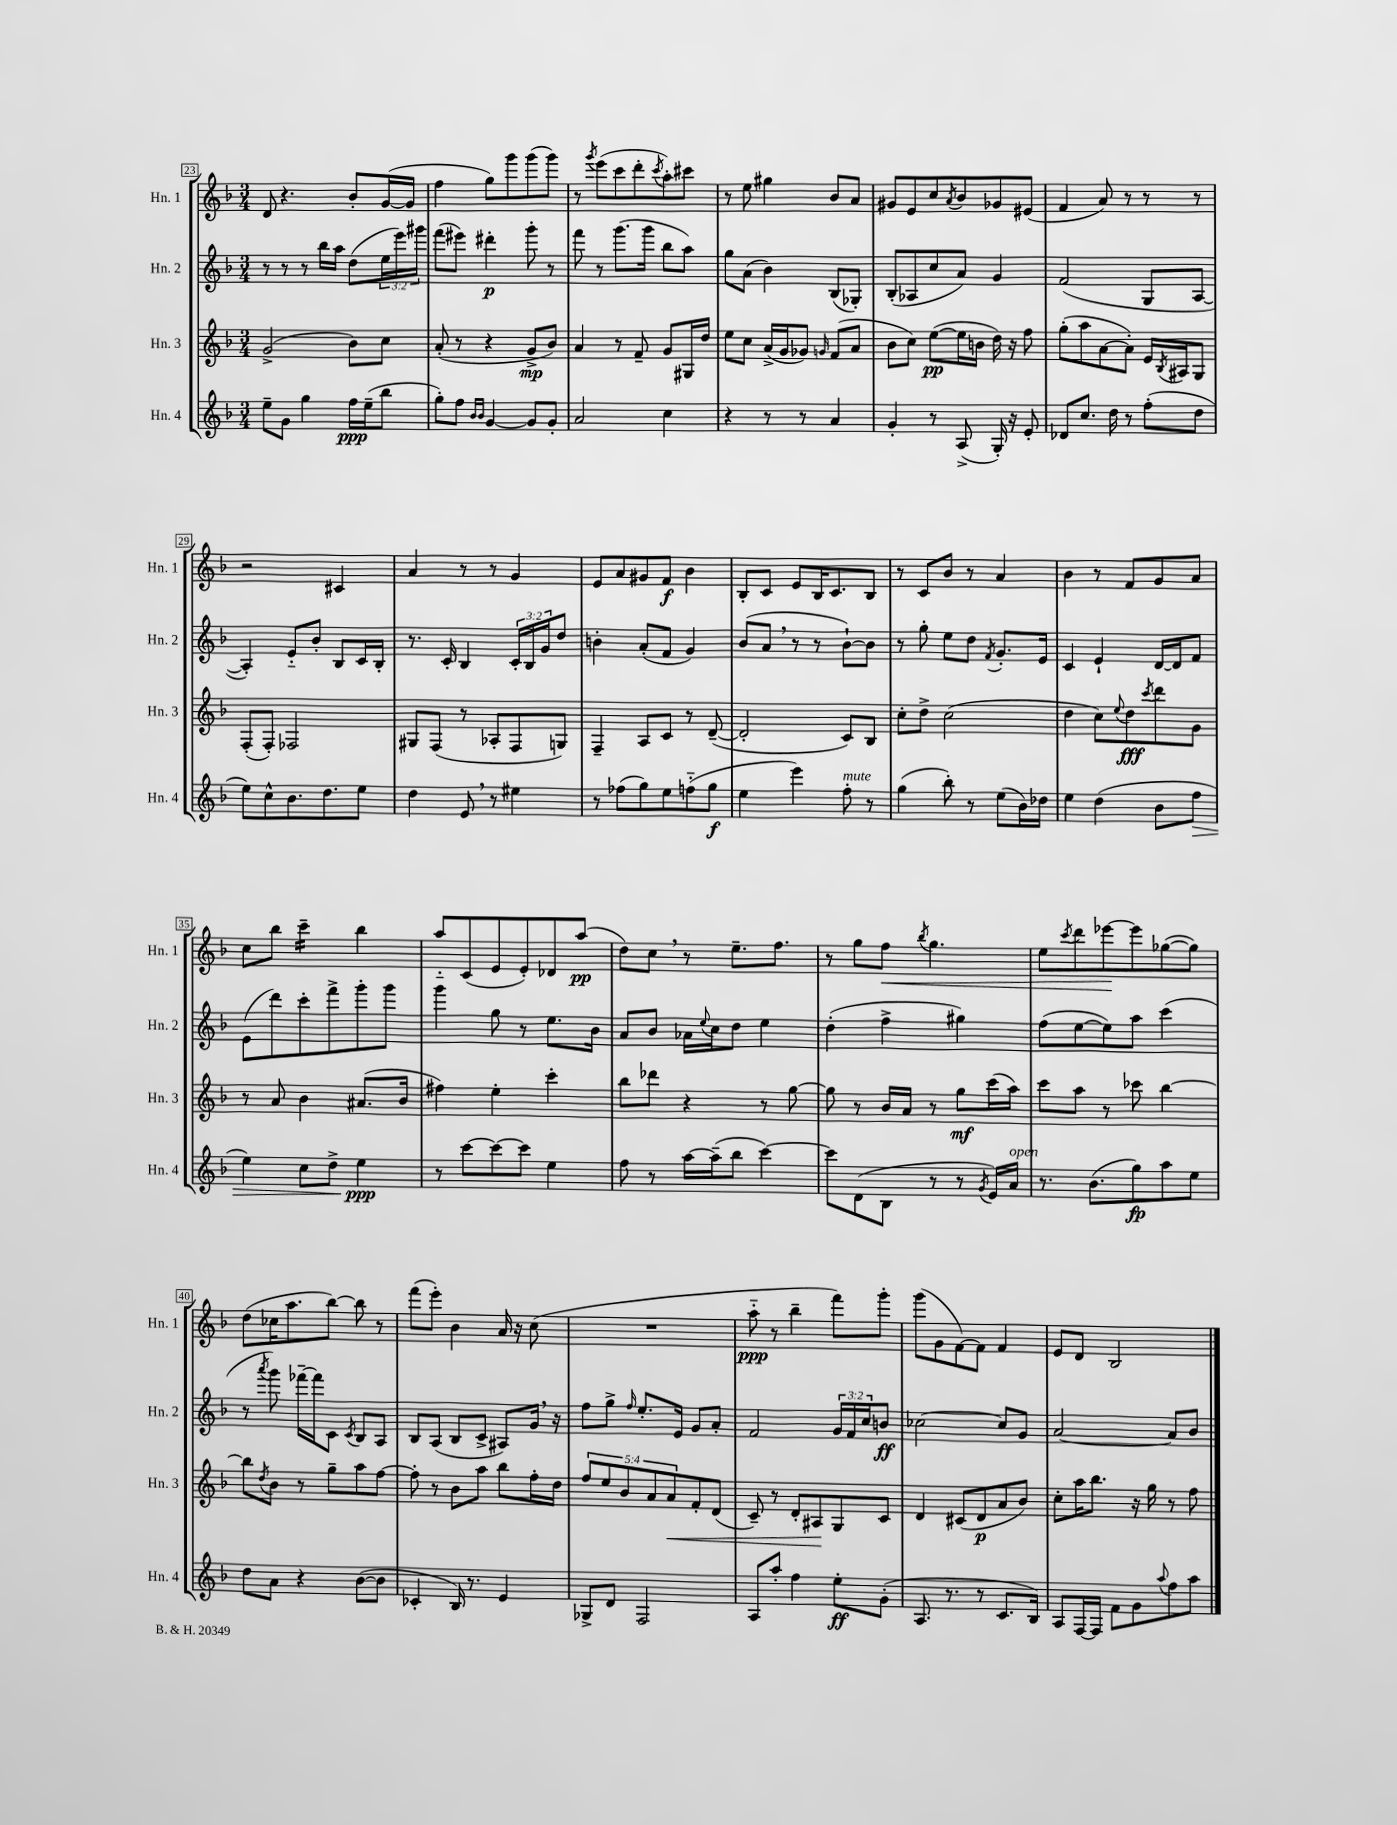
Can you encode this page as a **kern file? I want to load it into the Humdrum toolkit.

**kern	**kern	**kern	**kern
*staff4	*staff3	*staff2	*staff1
*clefG2	*clefG2	*clefG2	*clefG2
*k[b-]	*k[b-]	*k[b-]	*k[b-]
*M3/4	*M3/4	*M3/4	*M3/4
8ee~	(2g^	8r	8d
8g	.	8r	4.r
4gg	.	8r	.
.	.	16bb-	.
.	.	16aa	.
16ff	8b-)	(8dd	8b-'
(16ee~	.	.	.
8bb-	8cc	24ee	([16g
.	.	24eee)	.
.	.	.	16g]
.	.	24ggg#	.
=	=	=	=
8gg')	(8a'	(8fff	4ff
8ff	8r	8eee#)	.
16qqb-	.	.	.
16qqb-	.	.	.
[4g	4r	4ddd#'	8gg)
.	.	.	8ggg
8g]	8g^	8ggg'	(8ggg
8g'	8b-)	8r	8ggg)
=	=	=	=
2a	4a	8fff	8r
.	.	.	8qggg
.	.	8r	(8eee
.	8r	(8.ggg	8ccc
.	8f~	.	8ddd'
.	.	16ggg	.
.	.	.	8qccc
4cc	8g	8bb-	8aa')
.	16G#	8aa)	8ccc#
.	16dd	.	.
=	=	=	=
4r	8ee	8gg	8r
.	8cc	(8a	8ee
8r	(16a^	4b-)	4gg#
.	16g	.	.
8r	8g-)	.	.
.	16qqg	.	.
4a	(8f	(8B-	8b-
.	8a	8G-')	8a
=	=	=	=
4g'	8b-	(8B-'	8g#
.	8cc)	8A-	8e
8r	([8ee	8cc	8cc
.	.	.	8qa
(8A^	16ee]	8a)	8b-
.	16b	.	.
16G')	16dd)	4g	8g-
16r	16r	.	.
8e'	8ff	.	(8e#
=	=	=	=
8d-	(8gg'	(2f	4f
8.cc	8aa	.	.
.	[8a	.	8a)
16dd	.	.	.
8r	8a'])	.	8r
(8ff'	16e	8G	8r
.	8qB-	.	.
.	16A#	.	.
8dd	8G	[8A	8r
=	=	=	=
8ee)	(8F'	4A'])	2r
8cc^^	8F')	.	.
8.b-	2F-	8e'~	.
.	.	8b-'	.
8.dd	.	.	.
.	.	8B-	4c#
8ee	.	16c	.
.	.	16B-'	.
=	=	=	=
4dd	8G#	8.r	4a
.	(8F	.	.
.	.	16c'	.
8e	8r	4B-	8r
8r	8A-'	.	8r
4ee#	8F	24c'	4g
.	.	24B-	.
.	.	24g	.
.	8G)	8dd	.
=	=	=	=
8r	4F~	4b'	8e
(8ff-	.	.	8a
8gg)	8A	(8a'	8g#
8ee	8c	8f	8f
(8ff'~	8r	4g)	4b-
8gg	([8d~	.	.
=	=	=	=
4ee	2d']	(8b-	8B-'
.	.	8a	8c
4eee)	.	8r	8e
.	.	8r	16B-
.	.	.	8.c
8ff'	8c)	[8b-`)	.
8r	8B-	8b-]	8B-
=	=	=	=
(4gg	8cc'	8r	8r
.	8dd^	8gg'	8c
8bb-')	(2cc	8ee	8b-
8r	.	8dd	8r
.	.	8qf	.
(8ee	.	8.g'	4a
16b-)	.	.	.
16dd-	.	16e	.
=	=	=	=
4ee	4dd	4c	4b-
(4dd	8cc)	4e`	8r
.	8qqee	.	.
.	8dd	.	8f
.	8qccc	.	.
8b-	8ddd	[16d	8g
.	.	16d]	.
8ff	8g	8f	8a
=	=	=	=
4ee)	8r	(8e	8cc
.	8a	8ddd)	8bb-
8cc	4b-	8ccc'	4ccc~
8dd^	.	8fff^	.
4ee	(8.a#	8ggg'	4bb-
.	.	8ggg	.
.	16b-	.	.
=	=	=	=
8r	4ff#)	4ggg	8aa'~
[8ccc	.	.	(8c
8ccc_	4ee'	8gg	8e
8ccc]	.	8r	8e')
4ee	4ccc'	8.ee	8d-
.	.	.	(8aa
.	.	16b-	.
=	=	=	=
8ff	8bb-	8a	8dd)
8r	8ddd-	8b-	8cc
[16aa	4r	16a-	8r
.	.	8qqee	.
(16aa~]	.	16cc	.
8bb-	.	8dd	8.ee~
[4ccc)	8r	4ee	.
.	.	.	8.ff
.	[8gg	.	.
=	=	=	=
8ccc]	8gg]	(4dd'	8r
(8d	8r	.	8gg
8B-	16b-	4ff^	8ff
.	16a	.	.
.	.	.	8qbb-
8r	8r	.	4.gg
8r	8gg	4gg#)	.
8qg	.	.	.
16e)	(16ccc	.	.
16a	16aa)	.	.
=	=	=	=
8.r	8ccc	(8ff	8ee
.	.	.	8qccc
.	8aa	[8ee	8ddd
(8.b-	.	.	.
.	8r	8ee])	[8eee-
8gg)	8ccc-	8aa	8eee-]
8aa	[4bb-	(4ccc	([8gg-
8ee	.	.	8gg-])
=	=	=	=
8dd	8bb-]	8r	(8dd
.	8qdd	8qaaa	.
8a	8b-	8ggg)	16cc-
.	.	.	8.aa
4r	8r	[16fff-~	.
.	.	16fff-]	.
.	8gg~	8c	[8bb-)
.	.	8qc	.
([8b-	8aa	8B-	8bb-]
8b-]	[8ff	8A	8r
=	=	=	=
4c-'	8ff']	8B-	(8fff
.	8r	(8A	8eee')
16B-)	8b-	8B-	4b-
8.r	.	.	.
.	8aa	8c^	.
4e	8bb-	8A#)	16a
.	.	.	16r
.	16ff'	16g	(8cc
.	16dd	16r	.
=	=	=	=
8G-^	10ff	8ff	2.r
.	10ee	.	.
8d	.	8gg^	.
.	10b-	.	.
.	.	16qqff	.
2F	.	8.ee'	.
.	10a	.	.
.	10a	.	.
.	.	16e	.
.	8f'	8g	.
.	(8d	8a'	.
=	=	=	=
8A	8c~)	2f	8aa'~
8aa'	8r	.	8r
4ff	8d'	.	4bb-~
.	8A#	.	.
8ee'	8G	24g	8fff)
.	.	24f	.
.	.	24cc	.
(8g'	8c	8b	8ggg'
=	=	=	=
8.A	4d	[2cc-	(8ggg
.	.	.	8g
8.r	.	.	.
.	(8c#	.	[8f)
8r	8d	.	8f]
8.c	8a	8cc-]	4f
.	8b-)	8g	.
16B-)	.	.	.
=	=	=	=
8A	8cc'	[2a	8e
[16F	16aa	.	8d
16F]	8.bb-	.	.
8f	.	.	2B-
8g	16r	.	.
.	16gg	.	.
8qqaa	.	.	.
8ff	8r	8a]	.
8aa	8ff	8b-	.
==	==	==	==
*-	*-	*-	*-
